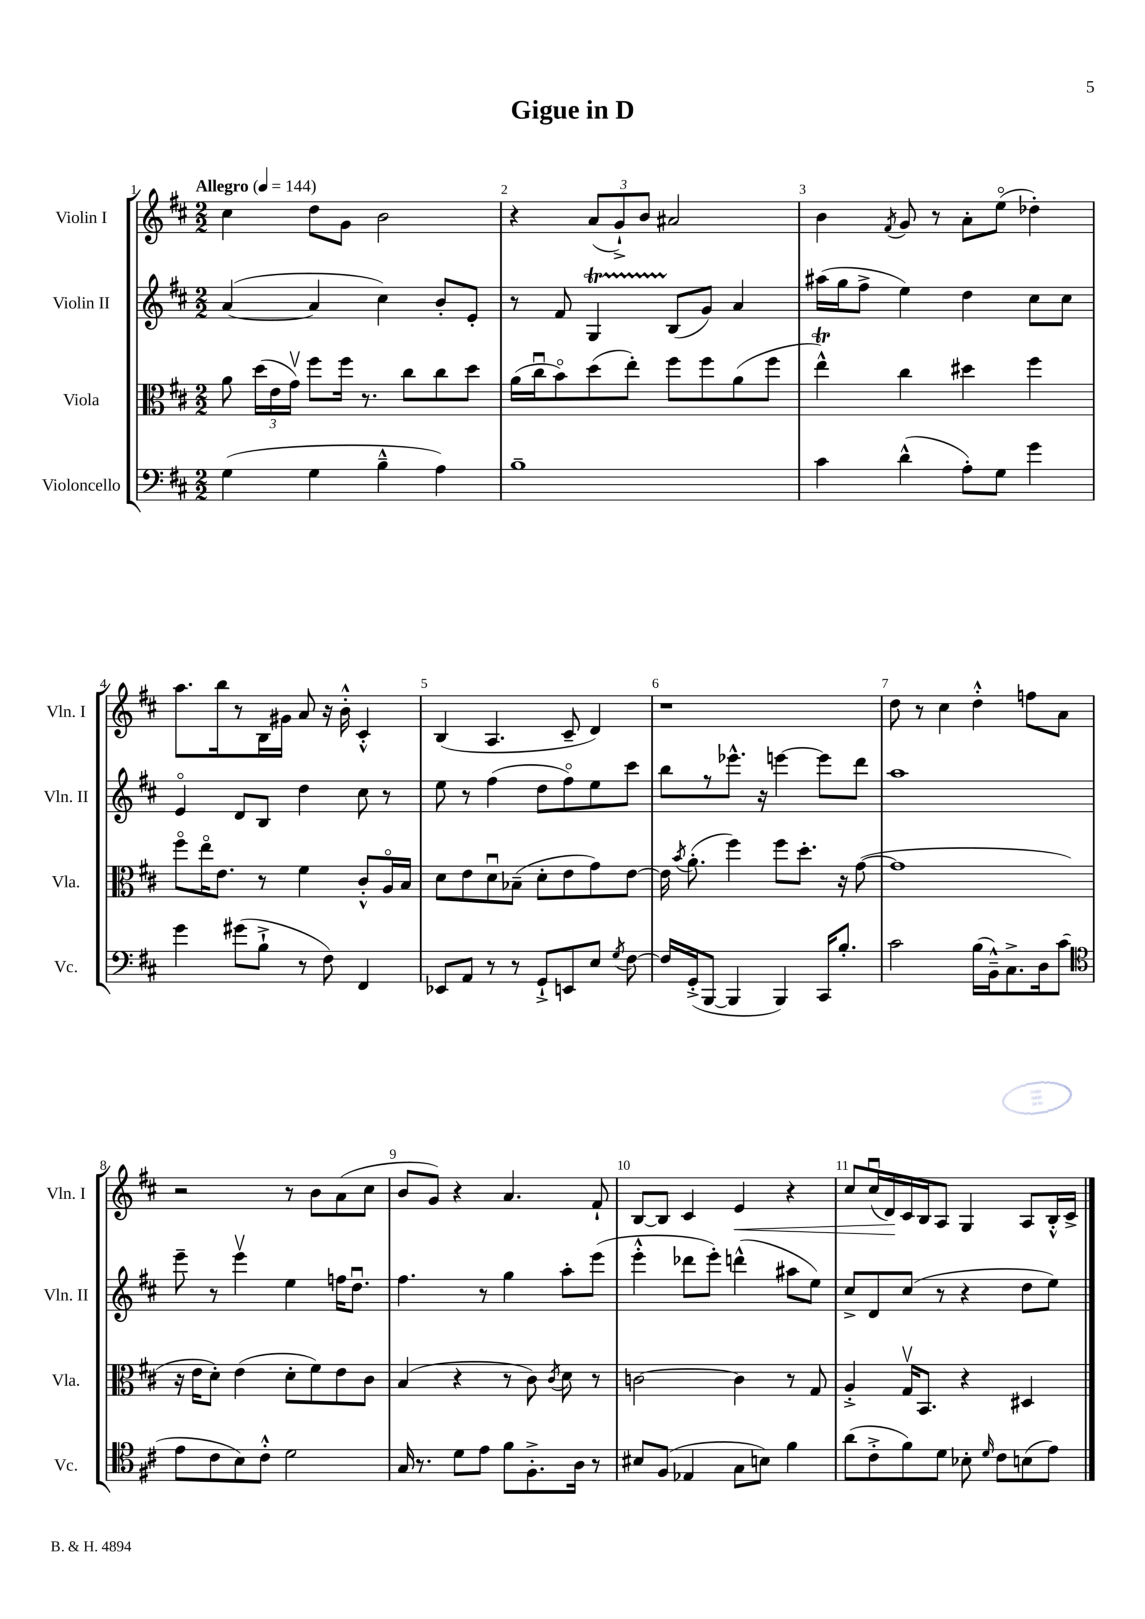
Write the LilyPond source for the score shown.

\header { title = "Gigue in D" }
<<
\new StaffGroup <<
\new Staff = "s0" \with { instrumentName = "Violin I" shortInstrumentName = "Vln. I" } {
    \clef treble \key d \major \numericTimeSignature \time 2/2 \tempo "Allegro" 4 = 144
    \autoBeamOff cis''4 d''8[ g'8] b'2 |
    r4 \tuplet 3/2 { a'8[( g'8-!->) b'8] } ais'2 |
    b'4 \acciaccatura { fis'8 } g'8 r8 a'8[-. e''8]\flageolet( des''4-.) |
    a''8.[ b''16 r8 b16 gis'16] a'8 r16 b'16-.-^ cis'4-.-^ |
    b4( a4. cis'8-- d'4) |
    r1 |
    d''8 r8 cis''4 d''4-.-^ f''8[ a'8] |
    r2 r8 b'8[ a'8( cis''8] |
    b'8[ g'8]) r4 a'4. fis'8-! |
    b8[~ b8] cis'4 e'4\< r4 |
    cis''8[ cis''16\downbow( d'16\!) cis'16 b16 a8] g4 a8[ b16-.-^ cis'16]-> \bar "|." |
}
\new Staff = "s1" \with { instrumentName = "Violin II" shortInstrumentName = "Vln. II" } {
    \clef treble \key d \major \numericTimeSignature \time 2/2
    \autoBeamOff a'4~( a'4 cis''4) b'8[-. e'8]-. |
    r8 fis'8 g4\startTrillSpan b8[\stopTrillSpan( g'8]) a'4 |
    ais''16[( g''16 fis''8]-> e''4) d''4 cis''8[ cis''8] |
    e'4\flageolet d'8[ b8] d''4 cis''8 r8 |
    e''8 r8 fis''4( d''8[ fis''8\flageolet) e''8 cis'''8] |
    b''8[ r8 ees'''8.]-^ r16 e'''4~ e'''8[ d'''8] |
    a''1 |
    e'''8-- r8 e'''4\upbow e''4 f''16[ d''8.]\downbow |
    fis''4. r8 g''4 a''8[-. e'''8]( |
    e'''4-.-^ des'''8[ e'''8]-.) d'''4-^( ais''8[ e''8]) |
    cis''8[-> d'8 cis''8]( r8 r4 d''8[ e''8]) \bar "|." |
}
\new Staff = "s2" \with { instrumentName = "Viola" shortInstrumentName = "Vla." } {
    \clef alto \key d \major \numericTimeSignature \time 2/2
    \autoBeamOff a'8 \tuplet 3/2 { d''16[( e'16 g'16]\upbow) } fis''8[ fis''16] r8. cis''8[ cis''8 d''8] |
    a'16[( cis''16\downbow b'8\flageolet) d''8( e''8]-.) fis''8[ fis''8 a'8( fis''8] |
    e''4-^\trill) cis''4 dis''4 fis''4 |
    fis''8[\flageolet e''16\flageolet e'8.] r8 fis'4 cis'8[-.-^ a16\flageolet b16] |
    d'8[ e'8 d'8\downbow bes8]--( d'8[-. e'8 g'8) e'8]~ |
    e'16 \acciaccatura { b'8 } a'8.-.( fis''4) fis''8[ d''8.]-. r16 g'8~( |
    g'1 |
    r16 e'16[ d'8]-.) e'4( d'8[-. fis'8) e'8 cis'8] |
    b4( r4 r8 cis'8) \acciaccatura { cis'8 } d'8 r8 |
    c'2~ c'4 r8 g8 |
    a4-.-> g16[\upbow b,8.] r4 dis4 \bar "|." |
}
\new Staff = "s3" \with { instrumentName = "Violoncello" shortInstrumentName = "Vc." } {
    \clef bass \key d \major \numericTimeSignature \time 2/2
    \autoBeamOff g4( g4 b4---^ a4) |
    b1-- |
    cis'4 d'4-^( a8[-.) g8] g'4 |
    g'4 gis'8[( b8]-!-> r8 fis8) fis,4 |
    ees,8[ a,8] r8 r8 g,8[-!-> e,8 e8] \acciaccatura { g8 } fis8~ |
    fis16[ g,16-.->( b,,8]~ b,,4 b,,4) cis,16[ b8.]-. |
    cis'2 b16[( b,16---^) cis8.-> d16 cis'8]( |
    \clef tenor e'8[ cis'8 b8) cis'8]-.-^ d'2 |
    g16 r8. d'8[ e'8] fis'8[ fis8.-.-> a16] r8 |
    bis8[ fis8]( ees4 g8[ b8]) fis'4 |
    a'8[( cis'8-.-> fis'8) d'8] bes8-. \grace { d'16 } cis'8[ b8( e'8]) \bar "|." |
}
>>
>>
\layout { \context { \Score \override BarNumber.break-visibility = ##(#f #t #t) barNumberVisibility = #all-bar-numbers-visible } }
